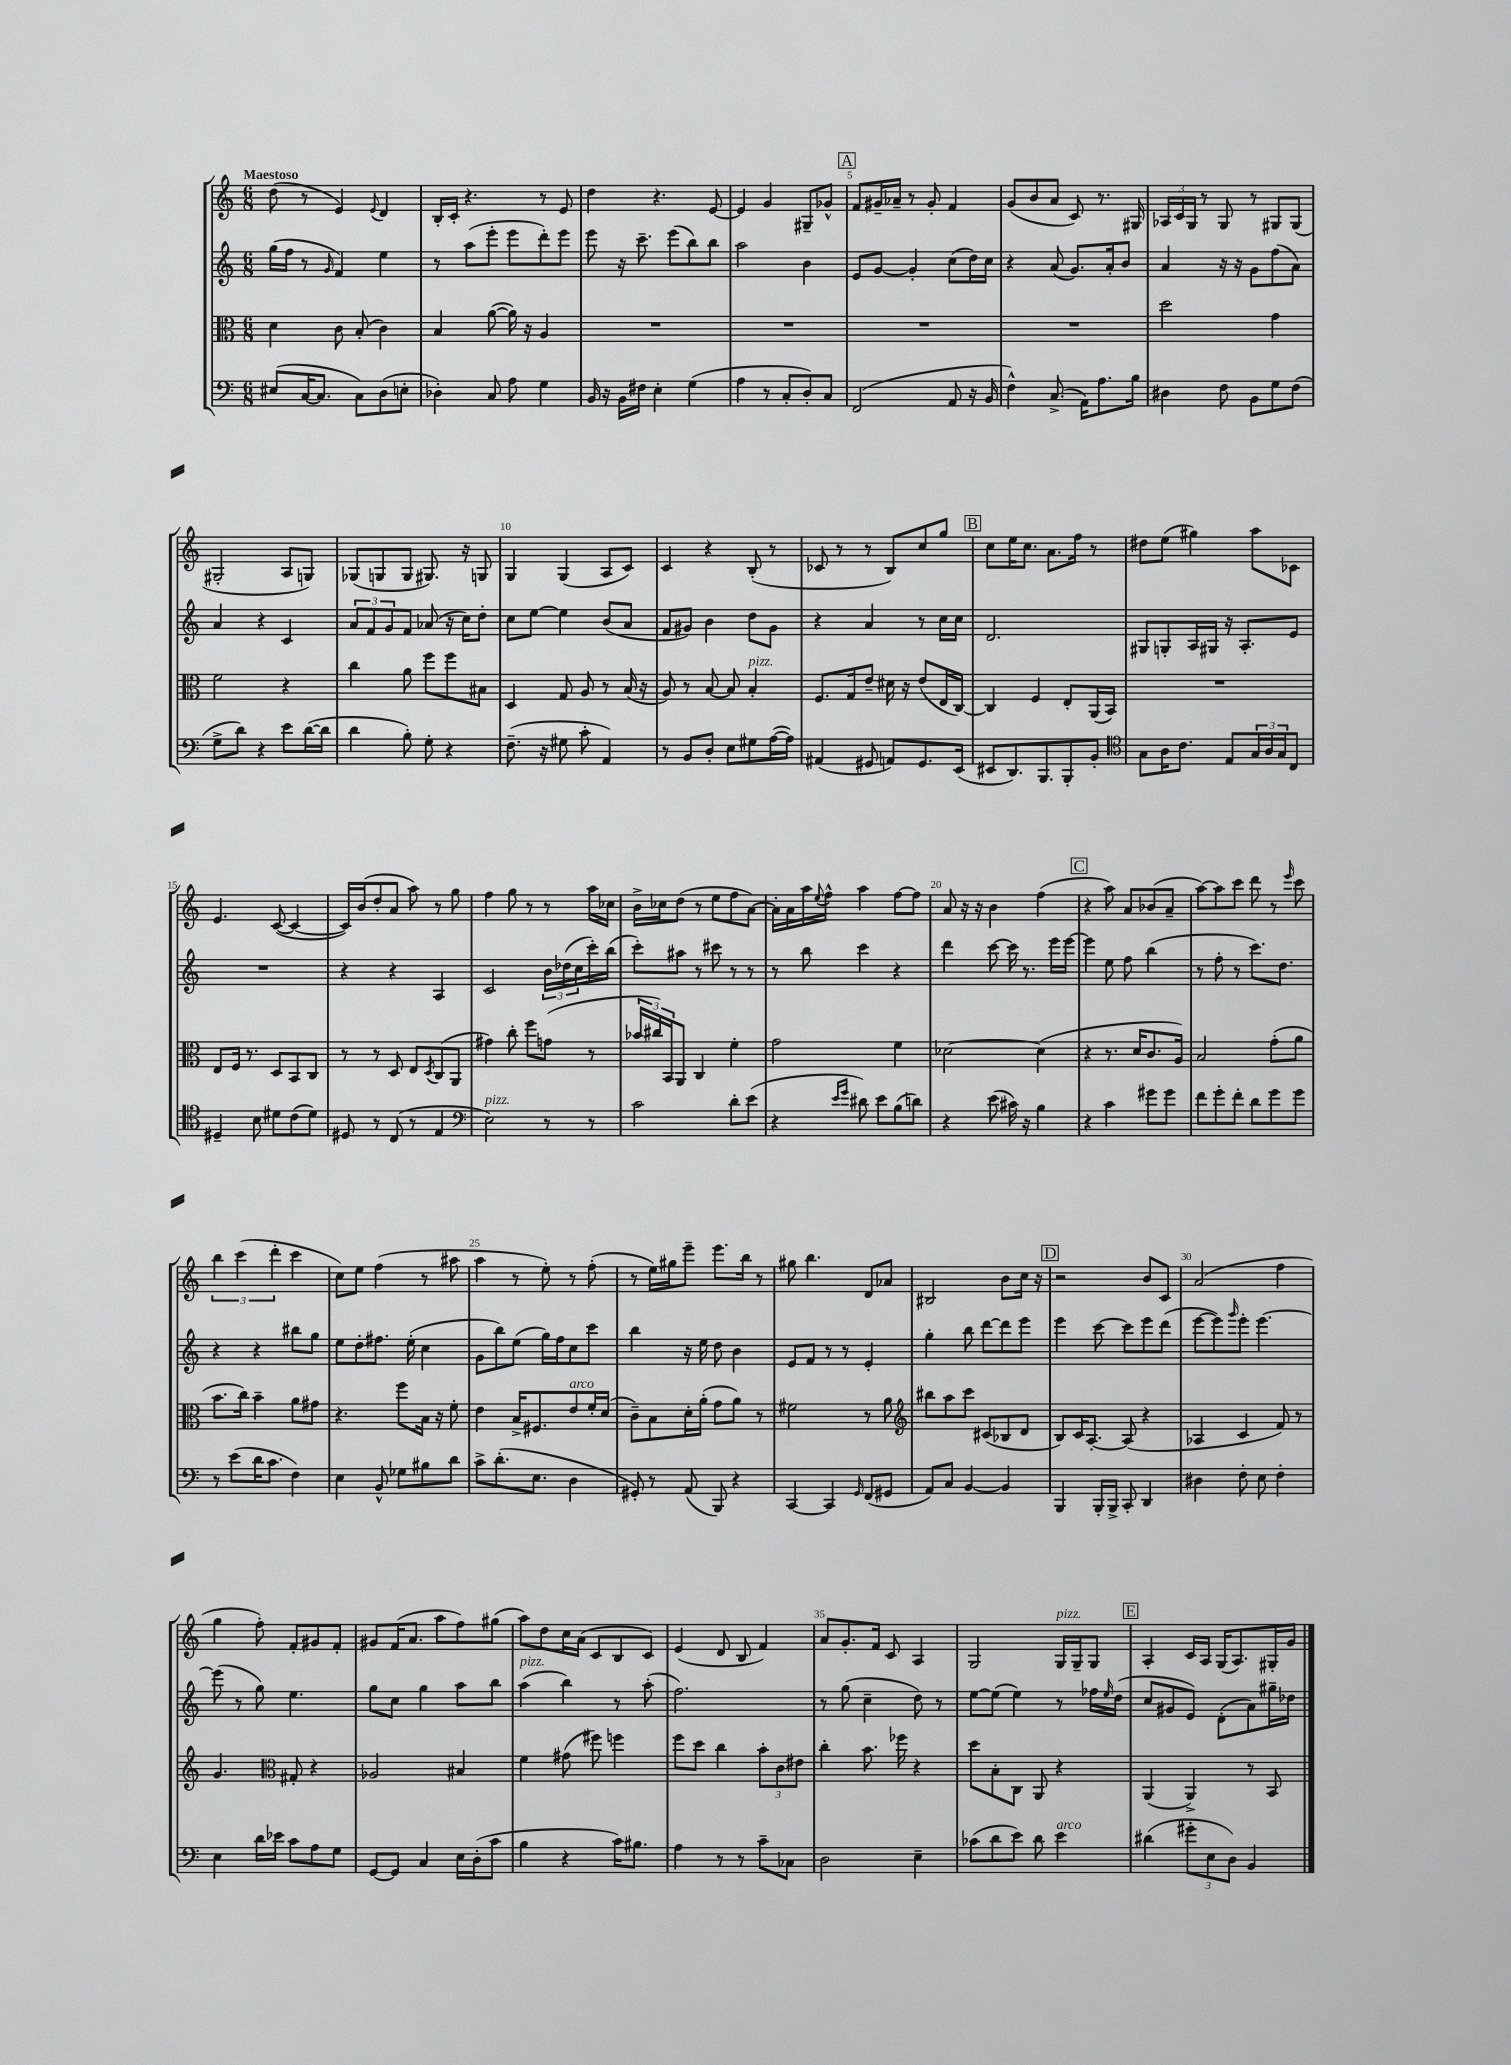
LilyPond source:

<<
\new StaffGroup <<
\new Staff = "s0" {
    \clef treble \key c \major \numericTimeSignature \time 6/8 \tempo "Maestoso"
    d''8( r8 e'4) \appoggiatura { e'8 } d'4 |
    b16-. c'16-. r4. r8 e'8 |
    d''4 r4. e'8~ |
    e'4 g'4 gis8-- ges'8-^ |
    \mark \markup { \box "A" } f'8 gis'16-- aes'16-- r8 gis'8-. f'4 |
    g'8( b'8 a'8 c'8) r8. gis16 |
    \tuplet 3/2 { aes16 c'16 g16 } r8 g8 r8 gis8 gis8( |
    gis2-. a8 g8) |
    ges8( g8 g8 gis8.) r16 g8 |
    g4 g4( a8 c'8) |
    c'4 r4 b8-.( r8 |
    ces'8 r8 r8 b8) c''8 g''8 |
    \mark \markup { \box "B" } c''8 e''16 c''8. a'8. f''16 r8 |
    dis''8 e''8( gis''4) a''8 ces'8 |
    e'4. c'8~( c'4~ |
    c'16) b'16( d''8-. a'8 a''8) r8 g''8 |
    f''4 g''8 r8 r8 a''16 ces''16 |
    b'16-> ces''16 d''8( r8 e''8 f''8 a'8~) |
    a'16-. a'16 a''16 \appoggiatura { e''8 } f''16-^ a''4 f''8~ f''8 |
    a'8 r16 r16 b'4 f''4( |
    \mark \markup { \box "C" } r4 a''8) a'8 bes'8( a'8-- |
    a''8~) a''8 c'''8 d'''8 r8 \grace { e'''16 } c'''8 |
    \tuplet 3/2 { b''4 c'''4( d'''4-. } c'''4 |
    c''8) e''8 f''4( r8 ais''8 |
    a''4 r8 e''8-.) r8 f''8-.( |
    r8 e''16) gis''16 e'''8-- e'''8. b''16 r8 |
    gis''8 b''4. d'8 aes'8 |
    bis2 b'8 c''16 r16 |
    \mark \markup { \box "D" } r2 b'8 c'8 |
    a'2( f''4 |
    g''4 f''8-.) f'8-. gis'8 f'8-. |
    gis'8 f'16( a'8. a''8 f''8) gis''8( |
    a''8) d''8 c''16 a'16( c'8 b8 c'8) |
    e'4( d'8 b8 f'4) |
    a'8 g'8.-. f'16 c'8 a4 |
    g2 g16^\markup { \italic "pizz." } g16-- g8 |
    \mark \markup { \box "E" } a4-. c'16 a16 g16( a8.) gis16-. g'16 \bar "|." |
}
\new Staff = "s1" {
    \clef treble \key c \major \numericTimeSignature \time 6/8
    g''16( f''16 r8 \grace { g'16 } f'4) e''4 |
    r8 a''8( e'''8-. e'''8 d'''8-.) e'''8 |
    e'''8 r16 c'''8.-- e'''8( b''8) b''8 |
    a''2 b'4 |
    \mark \markup { \box "A" } e'8 g'8~ g'4-. c''8( d''16) c''16 |
    r4 a'8( g'8.) a'16-. b'8 |
    a'4 r16 r16 g'8 f''8( a'8) |
    a'4 r4 c'4 |
    \tuplet 3/2 { a'8 f'8 g'8 } f'8 aes'8( r16 c''16) d''8-. |
    c''8 e''8~ e''4 b'8( a'8 |
    f'8 gis'8) b'4 d''8 gis'8 |
    r4 a'4 r8 c''16 c''16 |
    \mark \markup { \box "B" } d'2. |
    gis8 g8-. a16 gis16 r16 a8.-. e'8 |
    R2. |
    r4 r4 a4 |
    c'2 \tuplet 3/2 { b'16 des''16( c''16 } c'''16-.) b''16( |
    c'''8-.) ais''8 r8 cis'''8 r8 r8 |
    r8 b''8 c'''4 r4 |
    d'''4 c'''8~ c'''16 r8. e'''16 e'''16~ |
    \mark \markup { \box "C" } e'''4 e''8 f''8 b''4( |
    r8 f''8-. r8 c'''8.) d''8. |
    r4 r4 bis''8 g''8 |
    e''8 d''8-. fis''8. e''16-.( c''4 |
    g'8 b''8) e''8( g''16) f''16 c''8 c'''8 |
    b''4 r16 e''16 d''8 b'4 |
    e'8 f'8 r8 r8 e'4-. |
    g''4-. b''8 d'''8~ d'''8 e'''8 |
    \mark \markup { \box "D" } e'''4 c'''8~ c'''8 e'''8 d'''8( |
    e'''8~ e'''8) \grace { g'''16 } e'''8-. e'''4.~ |
    e'''8( r8 g''8) e''4. |
    g''8 c''8 g''4 a''8 b''8 |
    a''4^\markup { \italic "pizz." }( b''4) r8 a''8-.( |
    f''2.) |
    r8 g''8( c''4-- d''8) r8 |
    e''8~ e''8( e''4) r8 fes''16 \grace { e''16 } d''16( |
    \mark \markup { \box "E" } c''8 gis'8 e'8) d'8-.( a'8) gis''16-- des''16 \bar "|." |
}
\new Staff = "s2" {
    \clef alto \key c \major \numericTimeSignature \time 6/8
    d'4 c'8 b8-.( c'4) |
    b4 a'8~( a'16) r16 a4 |
    R2. |
    R2. |
    \mark \markup { \box "A" } R2. |
    R2. |
    d''2 g'4 |
    f'2 r4 |
    c''4 a'8 f''8 f''8 bis8 |
    d4 g8 a8 r8 b16( r16 |
    a8) r8 b8~ b8 b4-.^\markup { \italic "pizz." } |
    f8. g16 e'8-- dis'16 r16 e'8( e16 c16~) |
    \mark \markup { \box "B" } c4 f4 e8-. a,16( b,16) |
    R2. |
    e8 f16 r8. d8 b,8 c8 |
    r8 r8 d8 e8 \acciaccatura { d8 } c8( a,8 |
    gis'4) c''8-. f''8 g'8( r8 |
    \tuplet 3/2 { bes'16 cis''16) b,16 } a,8 c4 f'4-. |
    g'2 f'4 |
    des'2~ des'4( |
    \mark \markup { \box "C" } r4 r8. d'16 c'8. a16) |
    b2 g'8-.( a'8 |
    b'8. c''16) b'4-- a'8 gis'8 |
    r4. f''8 b16 r16 f'8-. |
    e'4 b16-> fis8. e'8^\markup { \italic "arco" } f'16-. d'16( |
    c'8--) b8 d'16-. a'16-.( g'8 a'8) r8 |
    fis'2 r8 a'8 |
    \clef treble bis''8 a''8 c'''8 cis'8( bes8 d'8 |
    \mark \markup { \box "D" } b8) c'16 a8.~-. a8( r4 |
    aes4 c'4 f'8) r8 |
    g'4. \clef alto gis8-. r4 |
    aes2 bis4 |
    f'4 gis'8( fis''8) f''4 |
    f''8 d''8 c''4 \tuplet 3/2 { b'8-. c'8 eis'8 } |
    c''4-. b'8. fes''16 r4 |
    d''8 b8-. c8 a,8 r4 |
    \mark \markup { \box "E" } a,4( a,4->) r8 b,8 \bar "|." |
}
\new Staff = "s3" {
    \clef bass \key c \major \numericTimeSignature \time 6/8
    eis8( c16~ c8. c8) d8( e8-. |
    des4-.) c8 a8 g4 |
    b,16 r16 b,16 fis16 e4-. g4( |
    a4 r8 c8-. d8-.) c8 |
    \mark \markup { \box "A" } f,2( a,8 r16 b,16 |
    f4-^) c8.->( a,16) a8. b16 |
    dis4 f8 b,8 g8 f8( |
    g8-> d'8) r4 e'8 d'16~( d'16 |
    d'4 b8-.) g8-. r4 |
    f8.--( r16 gis8 c'8-. a,4) |
    r8 b,8 d8-. e8 gis8 a16~( a16) |
    ais,4( gis,8 a,8) gis,8. e,16( |
    \mark \markup { \box "B" } eis,8 d,8.) b,,8. b,,8-. b,8-. |
    \clef tenor g8 a16 c'8. e8 \tuplet 3/2 { g16 a16 g16 } c8 |
    dis4-- b8 dis'8 c'8( dis'8) |
    dis8 r8 c8( r8 e4 |
    \clef bass e2^\markup { \italic "pizz." }) r8 r8 |
    c'2 d'8-. e'8( |
    r4 \grace { e'16 g'16 } dis'8) e'8 b8( d'8) |
    r4 e'8( cis'16) r16 b4 |
    \mark \markup { \box "C" } r4 c'4 gis'8 gis'8 |
    f'8 g'8-. f'8-. d'8 g'8 g'8 |
    r8 e'8( d'16 c'8. f4) |
    e4 b,8-^ ges8 bis8 d'8 |
    c'8-> d'8.-.( e8. d4 |
    gis,8-.) r8 a,8( b,,8) r4 |
    c,4~ c,4 \grace { g,16 } f,8( gis,8 |
    a,8) c8 b,4~ b,4 |
    \mark \markup { \box "D" } b,,4 b,,16-. b,,16-> c,8-. d,4 |
    dis4 f8-. e8 f4-. |
    e4 d'16 ees'16 c'8 a8 g8 |
    g,8~ g,8 c4 e16 d16-.( c'8 |
    b4 r4 c'16) bis8. |
    a4 r8 r8 c'8-- ces8 |
    d2 e4-- |
    ces'8( d'8 e'8) d'8 e'4^\markup { \italic "arco" } |
    \mark \markup { \box "E" } dis'4( \tuplet 3/2 { gis'8-. e8 d8) } b,4 \bar "|." |
}
>>
>>
\layout { \context { \Score \override BarNumber.break-visibility = ##(#f #t #t) barNumberVisibility = #(every-nth-bar-number-visible 5) } }
